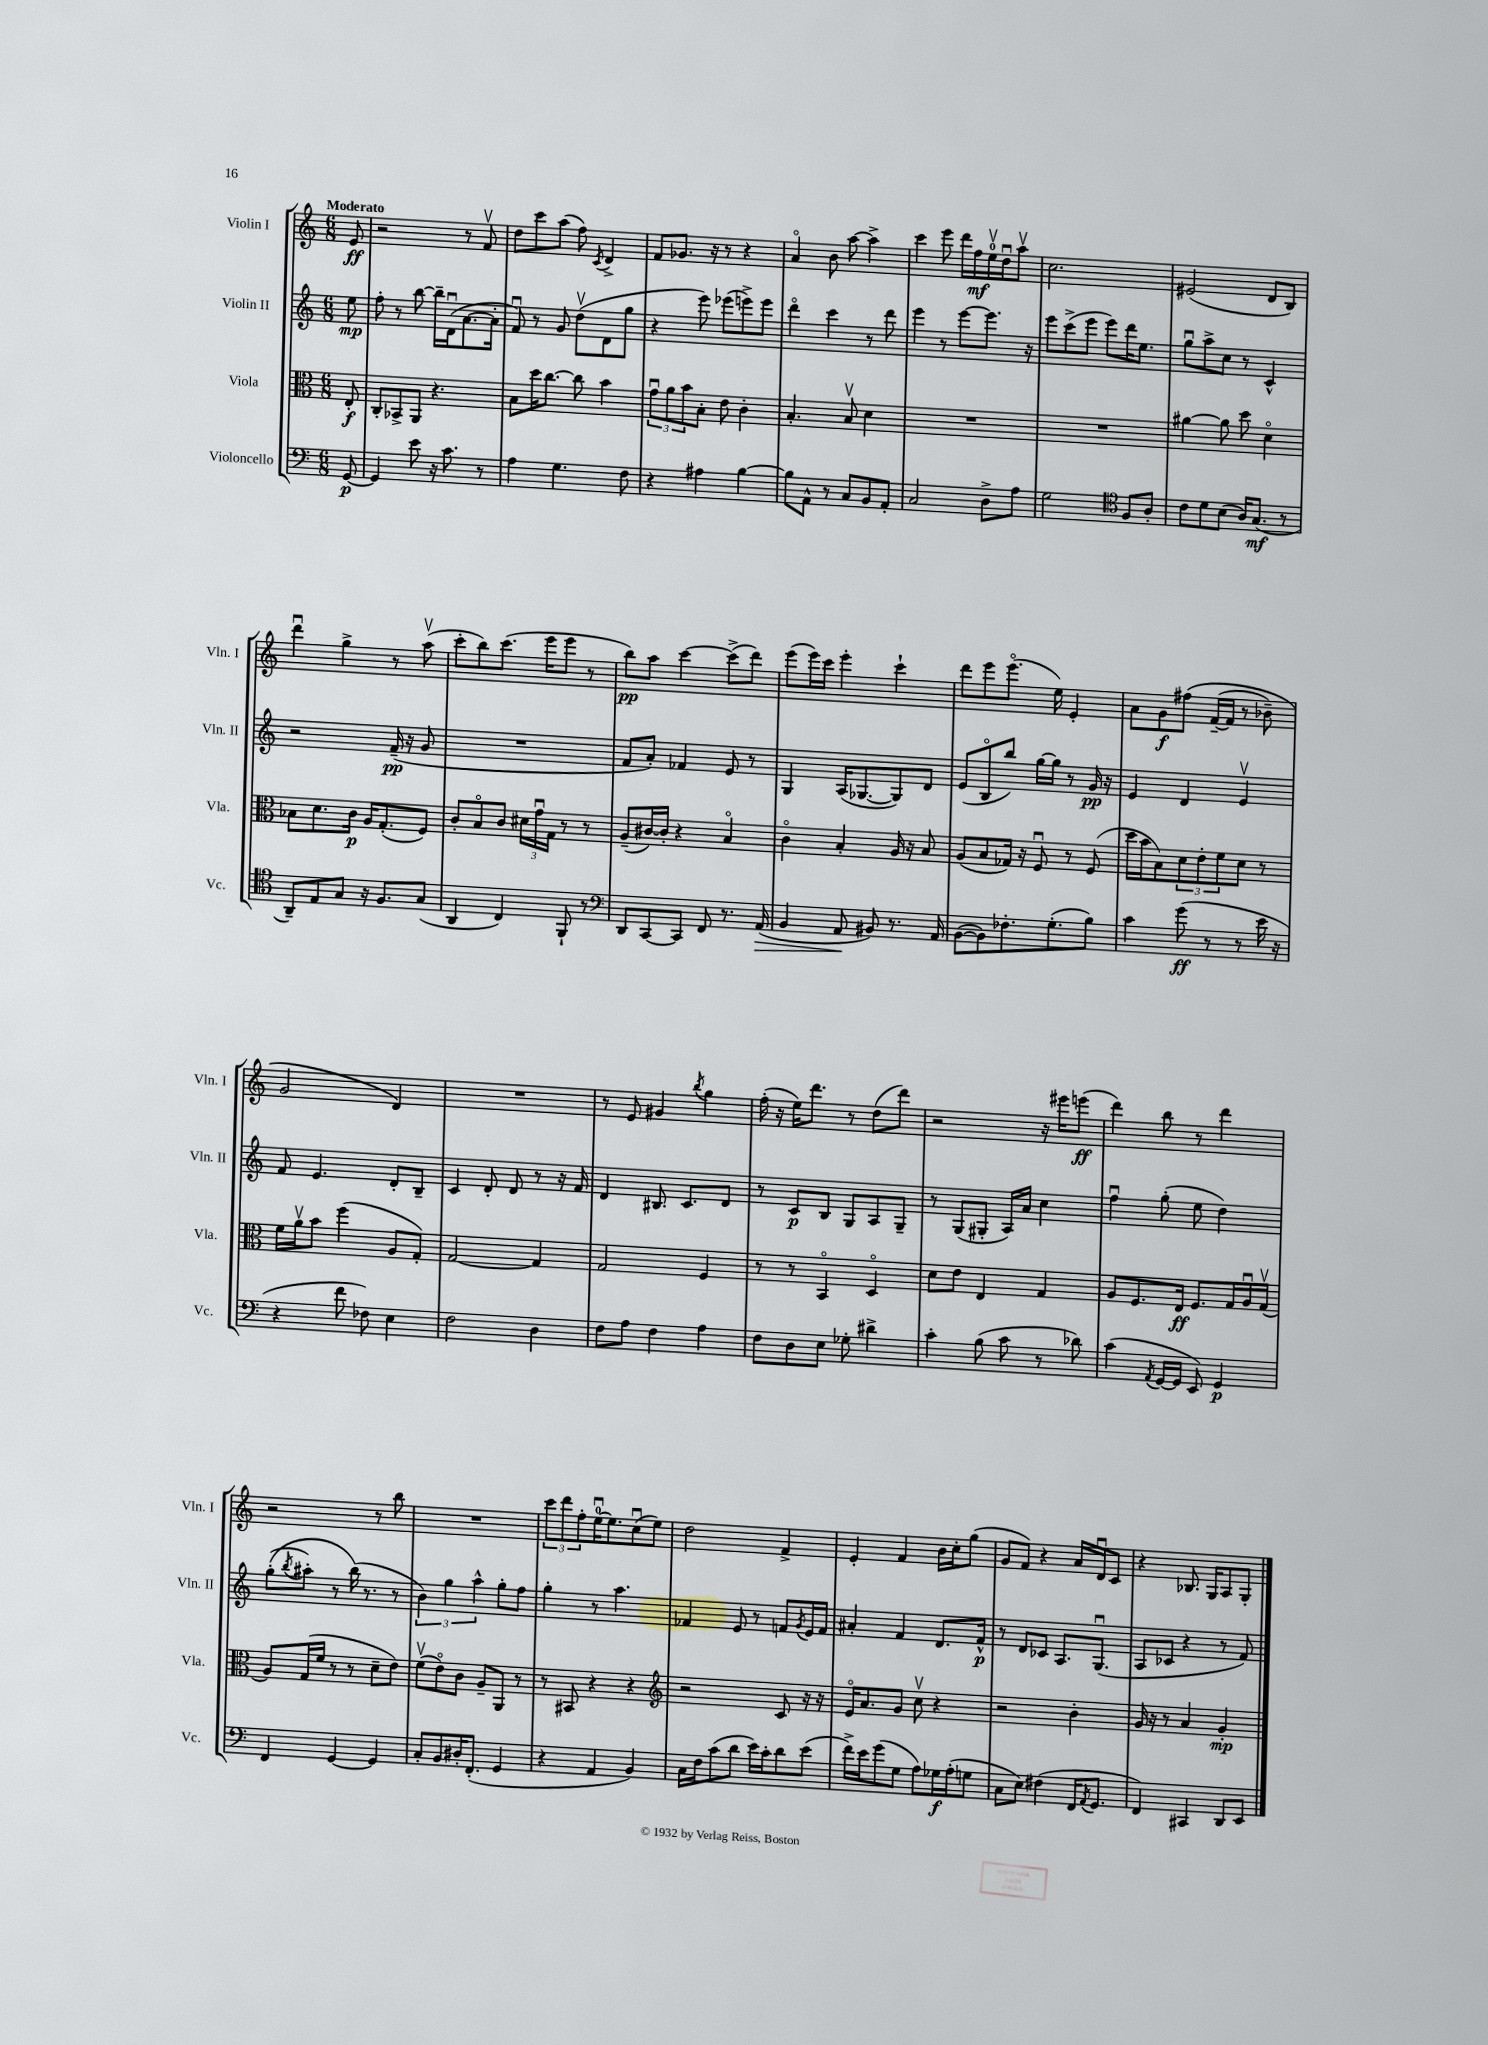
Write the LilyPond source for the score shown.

<<
\new StaffGroup <<
\new Staff = "s0" \with { instrumentName = "Violin I" shortInstrumentName = "Vln. I" } {
    \clef treble \key c \major \numericTimeSignature \time 6/8 \partial 8 \tempo "Moderato"
    e'8\ff |
    r2 r8 f'8\upbow |
    d''8 c'''8 a''8( f''8) \acciaccatura { c'8 } d'4-> |
    f'8 ges'8. r16 r8 r4 |
    a'4\flageolet b'8 a''8~ a''4-> |
    c'''4 e'''8 d'''16 f''16\mf e''16-0\upbow d''16\downbow a''8\upbow |
    c''2. |
    eis'2( d'8 b8) |
    d'''4\downbow g''4-> r8 a''8\upbow( |
    c'''8-. b''8) c'''8.( e'''16 e'''8 r8 |
    b''8\pp) a''8 c'''4~ c'''8->( d'''8) |
    e'''8( e'''16) c'''16 e'''4-. c'''4-! |
    d'''8 e'''8 e'''8.\flageolet( e''16) e'4-. |
    a'8 g'8\f fis''8\( f'16~--( f'16 r8 bes'8--) |
    g'2 d'4\) |
    R2. |
    r8 e'8 gis'4 \acciaccatura { b''8 } g''4 |
    f''16-.( r16 e''16) d'''8. r8 d''8( d'''8) |
    r2 r16 eis'''16 e'''8\ff( |
    d'''4) b''8 r8 d'''4 |
    r2 r8 b''8 |
    R2. |
    \tuplet 3/2 { c'''8 d'''8 f''8-. } e''16-0~\downbow e''8. c''8\downbow( e''8) |
    d''2 f'4-> |
    e'4-. f'4 b'16 c''16-. g''8( |
    g'8 f'8) r4 a'16 d'16\downbow c'8 |
    r4 bes8. g16 a8 g8-. \bar "|." |
}
\new Staff = "s1" \with { instrumentName = "Violin II" shortInstrumentName = "Vln. II" } {
    \clef treble \key c \major \numericTimeSignature \time 6/8 \partial 8
    e''8\mp |
    f''8-. r8 b''8~ b''16-- d'16\downbow( a'8.~ a'16-. |
    f'8\downbow) r8 g'8 d''8\upbow( d'8 g''8 |
    r4 e'''8) ees'''8( e'''8->) e'''8 |
    d'''4\flageolet c'''4 r8 d'''8 |
    e'''4 r8 e'''8~ e'''8. r16 |
    e'''8 c'''8->( e'''8 e'''8) d'''16 e''8. |
    g''8\downbow a''8-> c''8 r8 c'4-^ |
    r2 f'16--\pp( r16 g'8 |
    R2. |
    f'8 a'8-.) fes'4 e'8 r8 |
    g4 a16( ges8.~ ges8) d'8 |
    e'8( b8\flageolet b''8) g''16~ g''16 r8 g'16\pp r16 |
    e'4 d'4 e'4\upbow |
    f'8 e'4. d'8-. b8-- |
    c'4 d'8-. d'8 r8 r16 f'16 |
    d'4 bis8. c'8. d'8 |
    r8 c'8\p b8 g8 a8 g8-- |
    r8 g8( gis8-. a16) a'16 c''4 |
    f''4\downbow g''8-.( e''8 d''4) |
    g''8-.(\( \acciaccatura { b''8 } ais''8-.) r8 b''16(\) r8. r8 |
    \tuplet 3/2 { b'4) g''4 a''4-^ } g''8-. f''8 |
    g''4-. r8 a''4. |
    fes'4 e'8 r8 f'8 \acciaccatura { g'8 } e'16 f'16 |
    ais'4-. f'4 d'8. f'16-^\p |
    r8 d'8 ces'8 a8. g8.\downbow( |
    a8 ces'8 r4 r8 f'8) \bar "|." |
}
\new Staff = "s2" \with { instrumentName = "Viola" shortInstrumentName = "Vla." } {
    \clef alto \key c \major \numericTimeSignature \time 6/8 \partial 8
    e8-.\f |
    c8-. bes,8-> a,8 r4. |
    b8 d''16 c''8.~ c''8 b'4 |
    \tuplet 3/2 { g'8\downbow a'8 b'8 } b8-. e'8 c'4-. |
    b4.-. b8\upbow d'4 |
    R2. |
    R2. |
    ais'4~ ais'8 d''8 d'4\flageolet |
    bes8 d'8. c'16\p a16 g8.-.( f8) |
    c'8-. b8\flageolet c'8 \tuplet 3/2 { dis'16 g'16\downbow g16 } r8 r8 |
    a8--( cis'16~) cis'16-. r4 b4\flageolet |
    c'4\flageolet b4-. a16 r16 b8 |
    a8( b8 ges16) r16 f8\downbow r8 f8( |
    d''16 b'16 b8) \tuplet 3/2 { d'8 e'8-. f'8 } d'8 r8 |
    f'16 a'16\upbow b'8 f''4( a8 g8-.) |
    g2~ g4 |
    g2 f4 |
    r8 r8 b,4\flageolet d4\flageolet |
    d'8 e'8 e4 g4 |
    a8 f8. e16\ff f8. g16 a16\downbow g16\upbow( |
    a8) g16( f'16 r8 r8 d'8-- e'8) |
    f'8\upbow( e'8\flageolet) c'8 a8-- a,8 r8 |
    r8 bis,8 r4 r4 |
    \clef treble r2 c'8 r16 r16 |
    e'16\flageolet a'8. g'8 c''8\upbow r4 |
    r2 b'4-. |
    g'16 r16 r8 a'4 g'4-.\mp \bar "|." |
}
\new Staff = "s3" \with { instrumentName = "Violoncello" shortInstrumentName = "Vc." } {
    \clef bass \key c \major \numericTimeSignature \time 6/8 \partial 8
    g,8~\p |
    g,4 e'8 r16 c'8. r8 |
    a4 g4. f8 |
    r4 ais4 b4~ |
    b8 a,8-^ r8 c8 b,8 a,8-. |
    c2 d8-> a8 |
    g2 \clef tenor f8 a8-. |
    c'8 d'8 b8( a16) g8.\mf( r8 |
    a,8--) e8 g8 r16 f8. g8( |
    a,4 c4) f,8-! r8 |
    \clef bass d,8 c,8~ c,8 f,8 r8. a,16\>( |
    b,4 a,8\! bis,8) r8. a,16 |
    b,8~( b,8) fes8.-. g8.-.( b8) |
    c'4 g'8\ff( r8 r8 e'16 r16 |
    r4 f'8 fes8) e4 |
    f2 d4 |
    f8 a8 f4 a4 |
    f8 d8 e8 ges8-. dis'4-> |
    c'4-. b8( c'8 r8 des'8) |
    c'4( \acciaccatura { a,8 } g,16~ g,16 e,8) g,4\p |
    f,4 g,4~ g,4 |
    c8-. b,8 dis16-. f,8.-.( g,4 |
    r4 a,4 b,4) |
    c16 f16 c'8( d'8 e'16) c'16-. d'8 e'8( |
    f'16->) e'16 g'8( g8 a8) ges16\f a16-.( g8 |
    c8 e8) fis4( f,16 \acciaccatura { a,8 } g,8. |
    f,4) cis,4 d,8 e,8 \bar "|." |
}
>>
>>
\layout { \context { \Score \remove "Bar_number_engraver" } }
